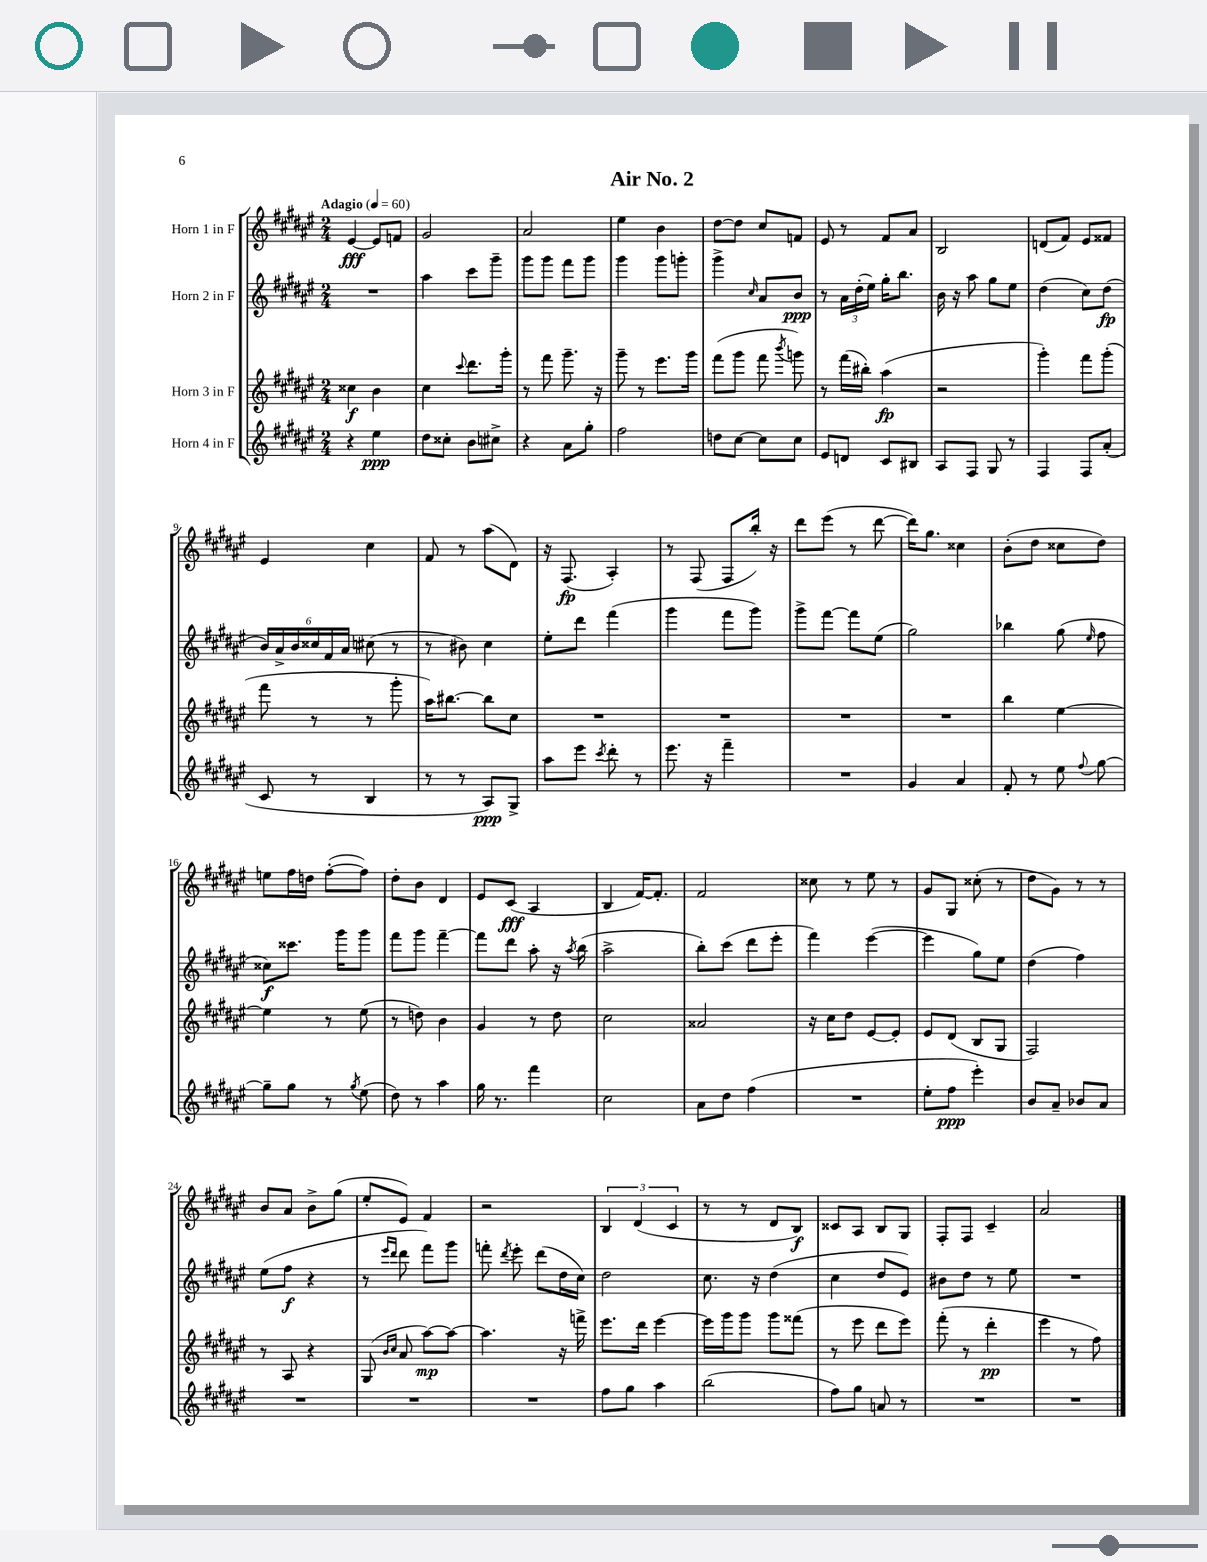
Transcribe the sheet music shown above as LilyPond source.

\header { title = "Air No. 2" }
<<
\new StaffGroup <<
\new Staff = "s0" \with { instrumentName = "Horn 1 in F" } {
    \clef treble \key fis \major \numericTimeSignature \time 2/4 \tempo "Adagio" 4 = 60
    \autoBeamOff eis'4~\fff eis'8[ f'8] |
    gis'2 |
    ais'2 |
    eis''4 b'4 |
    dis''8[~ dis''8] cis''8[ f'8] |
    eis'8 r8 fis'8[ ais'8] |
    b2 |
    d'8[( fis'8]) eis'8[ fisis'8] |
    eis'4 cis''4 |
    fis'8 r8 ais''8[( dis'8]) |
    r16 fis8.\fp( ais4-.) |
    r8 fis8( fis8[ b''16]-.) r16 |
    dis'''8[ eis'''8]( r8 dis'''8~ |
    dis'''16[) gis''8.] cisis''4 |
    b'8[-.( dis''8] cisis''8[ dis''8]) |
    e''8[ fis''16 d''16] fis''8[~-.( fis''8]) |
    dis''8[-. b'8] dis'4 |
    eis'8[ cis'8]\fff( ais4 |
    b4 fis'16[~) fis'8.]-. |
    fis'2 |
    cisis''8 r8 eis''8 r8 |
    gis'8[ gis8] cisis''8-.( r8 |
    dis''8[ gis'8]) r8 r8 |
    b'8[ ais'8] b'8[-> gis''8]( |
    eis''8[-. eis'8]) fis'4 |
    r2 |
    \tuplet 3/2 { b4 dis'4( cis'4 } |
    r8 r8 dis'8[ b8]\f) |
    cisis'8[ ais8] b8[ gis8] |
    fis8[-. fis8] cis'4-- |
    ais'2 \bar "|." |
}
\new Staff = "s1" \with { instrumentName = "Horn 2 in F" } {
    \clef treble \key fis \major \numericTimeSignature \time 2/4
    \autoBeamOff R2 |
    ais''4 cis'''8[ gis'''8]-- |
    gis'''8[ gis'''8] fis'''8[ gis'''8] |
    gis'''4 gis'''8[ g'''8]-. |
    gis'''4-> \grace { cis''16 } ais'8[ b'8]\ppp |
    r8 \tuplet 3/2 { ais'16[ dis''16-.( eis''16]) } gis''16[-. b''8.] |
    b'16 r16 ais''8 gis''8[ eis''8] |
    dis''4( cis''8[) dis''8]\fp( |
    \tuplet 6/4 { b'16[) ais'16-> b'16 cisis''16 fis'16 ais'16] } cis''8( r8 |
    r8 bis'8) cis''4 |
    eis''8[-. dis'''8] fis'''4( |
    gis'''4 fis'''8[ gis'''8]) |
    gis'''8[-> fis'''8]~ fis'''8[ eis''8]( |
    gis''2) |
    bes''4 gis''8( \grace { eis''16 } fis''8 |
    cisis''8[\f) cisis'''8.] gis'''16[ gis'''8] |
    fis'''8[ gis'''8] fis'''4~-- |
    fis'''8[ dis'''8] ais''8-. r16 \acciaccatura { ais''8 } b''16( |
    ais''2-> |
    b''8[-.) cis'''8]( dis'''8[ eis'''8]-. |
    fis'''4) eis'''4~( |
    eis'''4 gis''8[) eis''8] |
    dis''4( fis''4) |
    eis''8[( fis''8]\f r4 |
    r8 \grace { eis'''16[ dis'''16] } dis'''8 fis'''8[) gis'''8] |
    f'''8-. \acciaccatura { dis'''8 } eis'''8-. dis'''8[( dis''16 cis''16]) |
    dis''2 |
    cis''8. r16 dis''4( |
    cis''4 dis''8[ eis'8]) |
    bis'8[ dis''8] r8 eis''8 |
    R2 \bar "|." |
}
\new Staff = "s2" \with { instrumentName = "Horn 3 in F" } {
    \clef treble \key fis \major \numericTimeSignature \time 2/4
    \autoBeamOff cisis''4\f b'4 |
    cis''4 \appoggiatura { cis'''8 } dis'''8.[ gis'''16]-. |
    r8 fis'''8 gis'''8.-- r16 |
    gis'''8-- r8 eis'''8.[ gis'''16] |
    fis'''8[( gis'''8] fis'''8 \acciaccatura { b'''8 } g'''8) |
    r8 fis'''16[( bis''16]-.) ais''4\fp( |
    r2 |
    gis'''4-.) fis'''8[ gis'''8]-.( |
    fis'''8 r8 r8 gis'''8-. |
    ais''16[) bis''8.]~ bis''8[ cis''8] |
    R2 |
    R2 |
    R2 |
    R2 |
    b''4 eis''4~ |
    eis''4 r8 eis''8( |
    r8 d''8) b'4 |
    gis'4 r8 dis''8 |
    cis''2 |
    aisis'2 |
    r16 cis''16[ dis''8] eis'8[~ eis'8]-. |
    eis'8[ dis'8]( b8[ gis8] |
    fis2) |
    r8 ais8 r4 |
    gis8( \grace { b'16[ cis''16] } ais'8 ais''8[~\mp) ais''8]~ |
    ais''4. r16 f'''16-> |
    eis'''8.[ dis'''16] eis'''4~ |
    eis'''16[ gis'''16 gis'''8] gis'''8[ fisis'''8]( |
    r8 eis'''8 dis'''8[ eis'''8]) |
    fis'''8-.( r8 dis'''4-.\pp |
    eis'''4 r8 fis''8) \bar "|." |
}
\new Staff = "s3" \with { instrumentName = "Horn 4 in F" } {
    \clef treble \key fis \major \numericTimeSignature \time 2/4
    \autoBeamOff r4 eis''4\ppp |
    dis''8[ cisis''8]-. b'8[ cis''8]-> |
    r4 ais'8[ gis''8]-. |
    fis''2 |
    d''8[ cis''8]~ cis''8[ cis''8] |
    eis'8[ d'8] cis'8[ bis8] |
    ais8[ fis8] gis8 r8 |
    fis4 fis8[ ais'8]-.( |
    cis'8 r8 b4 |
    r8 r8 ais8[\ppp) gis8]-> |
    ais''8[ eis'''8] \acciaccatura { cis'''8 } dis'''8-. r8 |
    eis'''8. r16 fis'''4-- |
    R2 |
    gis'4 ais'4 |
    fis'8-. r8 eis''8 \appoggiatura { fis''8 } gis''8~ |
    gis''8[-- gis''8] r8 \acciaccatura { gis''8 } eis''8( |
    dis''8) r8 ais''4 |
    gis''16 r8. fis'''4 |
    cis''2 |
    ais'8[ dis''8] fis''4( |
    R2 |
    eis''8[-. fis''8]\ppp eis'''4-.) |
    b'8[ ais'8]-- bes'8[ ais'8] |
    R2 |
    R2 |
    R2 |
    fis''8[ gis''8] ais''4 |
    b''2( |
    fis''8[) gis''8] a'8 r8 |
    R2 |
    R2 \bar "|." |
}
>>
>>
